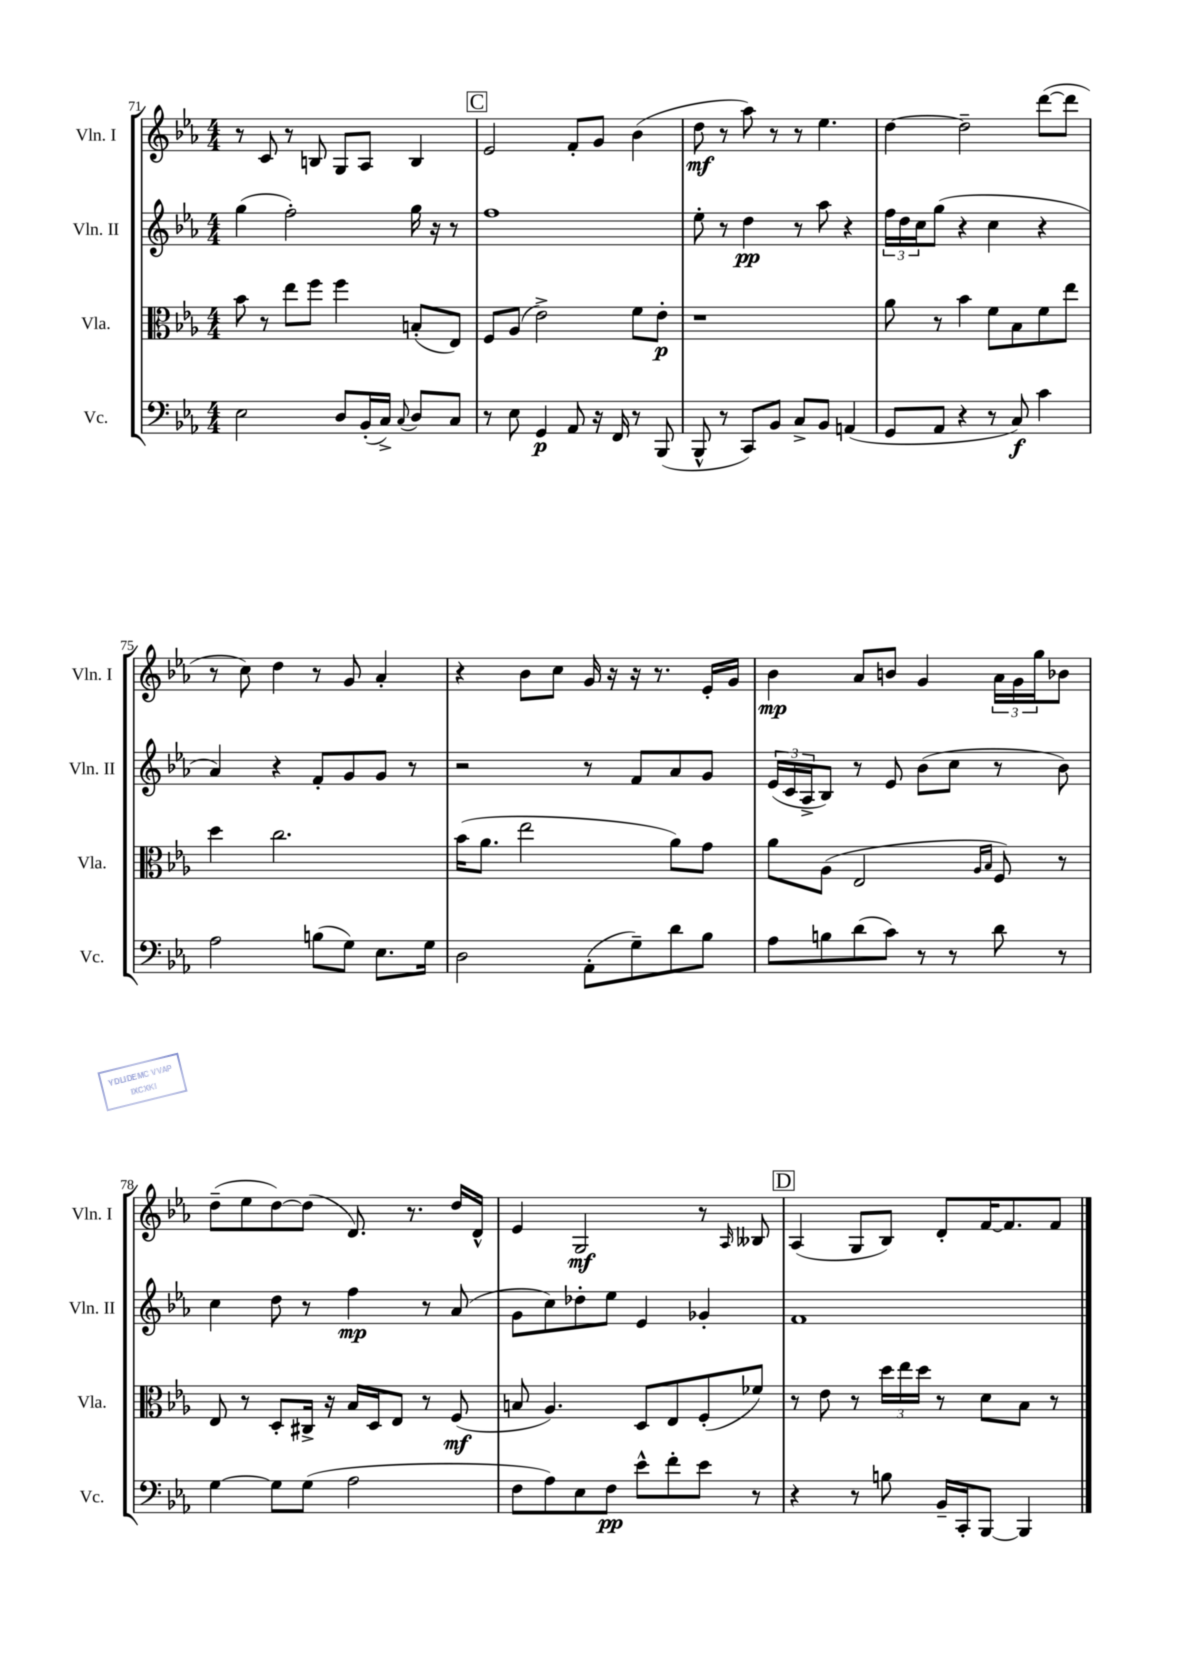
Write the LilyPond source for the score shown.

<<
\new StaffGroup <<
\new Staff = "s0" \with { instrumentName = "Vln. I" shortInstrumentName = "Vln. I" } {
    \clef treble \key ees \major \numericTimeSignature \time 4/4
    r8 c'8 r8 b8 g8 aes8 b4 |
    \mark \markup { \box "C" } ees'2 f'8-. g'8 bes'4( |
    d''8\mf r8 aes''8) r8 r8 ees''4. |
    d''4~ d''2-- d'''8~( d'''8 |
    r8 c''8) d''4 r8 g'8 aes'4-. |
    r4 bes'8 c''8 g'16 r16 r16 r8. ees'16-. g'16 |
    bes'4\mp aes'8 b'8 g'4 \tuplet 3/2 { aes'16 g'16 g''16 } bes'8 |
    d''8--( ees''8 d''8~) d''8( d'8.) r8. d''16 d'16-^ |
    ees'4 g2\mf r8 \grace { aes16 } beses8 |
    \mark \markup { \box "D" } aes4( g8 bes8) d'8-. f'16~ f'8. f'8 \bar "|." |
}
\new Staff = "s1" \with { instrumentName = "Vln. II" shortInstrumentName = "Vln. II" } {
    \clef treble \key ees \major \numericTimeSignature \time 4/4
    g''4( f''2-.) g''16 r16 r8 |
    \mark \markup { \box "C" } f''1 |
    ees''8-. r8 d''4\pp r8 aes''8 r4 |
    \tuplet 3/2 { f''16 d''16 c''16 } g''8( r4 c''4 r4 |
    aes'4) r4 f'8-. g'8 g'8 r8 |
    r2 r8 f'8 aes'8 g'8 |
    \tuplet 3/2 { ees'16( c'16 aes16-> } bes8) r8 ees'8 bes'8( c''8 r8 bes'8) |
    c''4 d''8 r8 f''4\mp r8 aes'8( |
    g'8 c''8) des''8-. ees''8 ees'4 ges'4-. |
    \mark \markup { \box "D" } f'1 \bar "|." |
}
\new Staff = "s2" \with { instrumentName = "Vla." shortInstrumentName = "Vla." } {
    \clef alto \key ees \major \numericTimeSignature \time 4/4
    bes'8 r8 ees''8 f''8 f''4 b8-.( ees8) |
    \mark \markup { \box "C" } f8 aes8( ees'2->) f'8 ees'8-.\p |
    r1 |
    aes'8 r8 bes'4 f'8 bes8 f'8 ees''8 |
    d''4 c''2. |
    bes'16( aes'8. ees''2 aes'8) g'8 |
    aes'8 aes8( ees2 \grace { aes16 bes16 } f8) r8 |
    ees8 r8 d8-. cis16-> r16 bes16 d16 ees8 r8 f8\mf( |
    b8 aes4.) d8 ees8 f8-.( fes'8) |
    \mark \markup { \box "D" } r8 ees'8 r8 \tuplet 3/2 { d''16 ees''16 d''16 } r8 d'8 bes8 r8 \bar "|." |
}
\new Staff = "s3" \with { instrumentName = "Vc." shortInstrumentName = "Vc." } {
    \clef bass \key ees \major \numericTimeSignature \time 4/4
    ees2 d8 bes,16-.( c16->) \appoggiatura { c8 } d8 c8 |
    \mark \markup { \box "C" } r8 ees8 g,4\p aes,8 r16 f,16 r8 bes,,8( |
    bes,,8-^ r8 c,8) bes,8 c8-> bes,8 a,4( |
    g,8 aes,8 r4 r8 c8\f) c'4 |
    aes2 b8( g8) ees8. g16 |
    d2 aes,8-.( g8--) d'8 bes8 |
    aes8 b8 d'8( c'8) r8 r8 d'8 r8 |
    g4~ g8 g8( aes2 |
    f8 aes8) ees8 f8\pp ees'8-^ f'8-. ees'8 r8 |
    \mark \markup { \box "D" } r4 r8 b8 bes,16-- c,16-. bes,,8~ bes,,4 \bar "|." |
}
>>
>>
\layout { \context { \Score currentBarNumber = #71 } }
